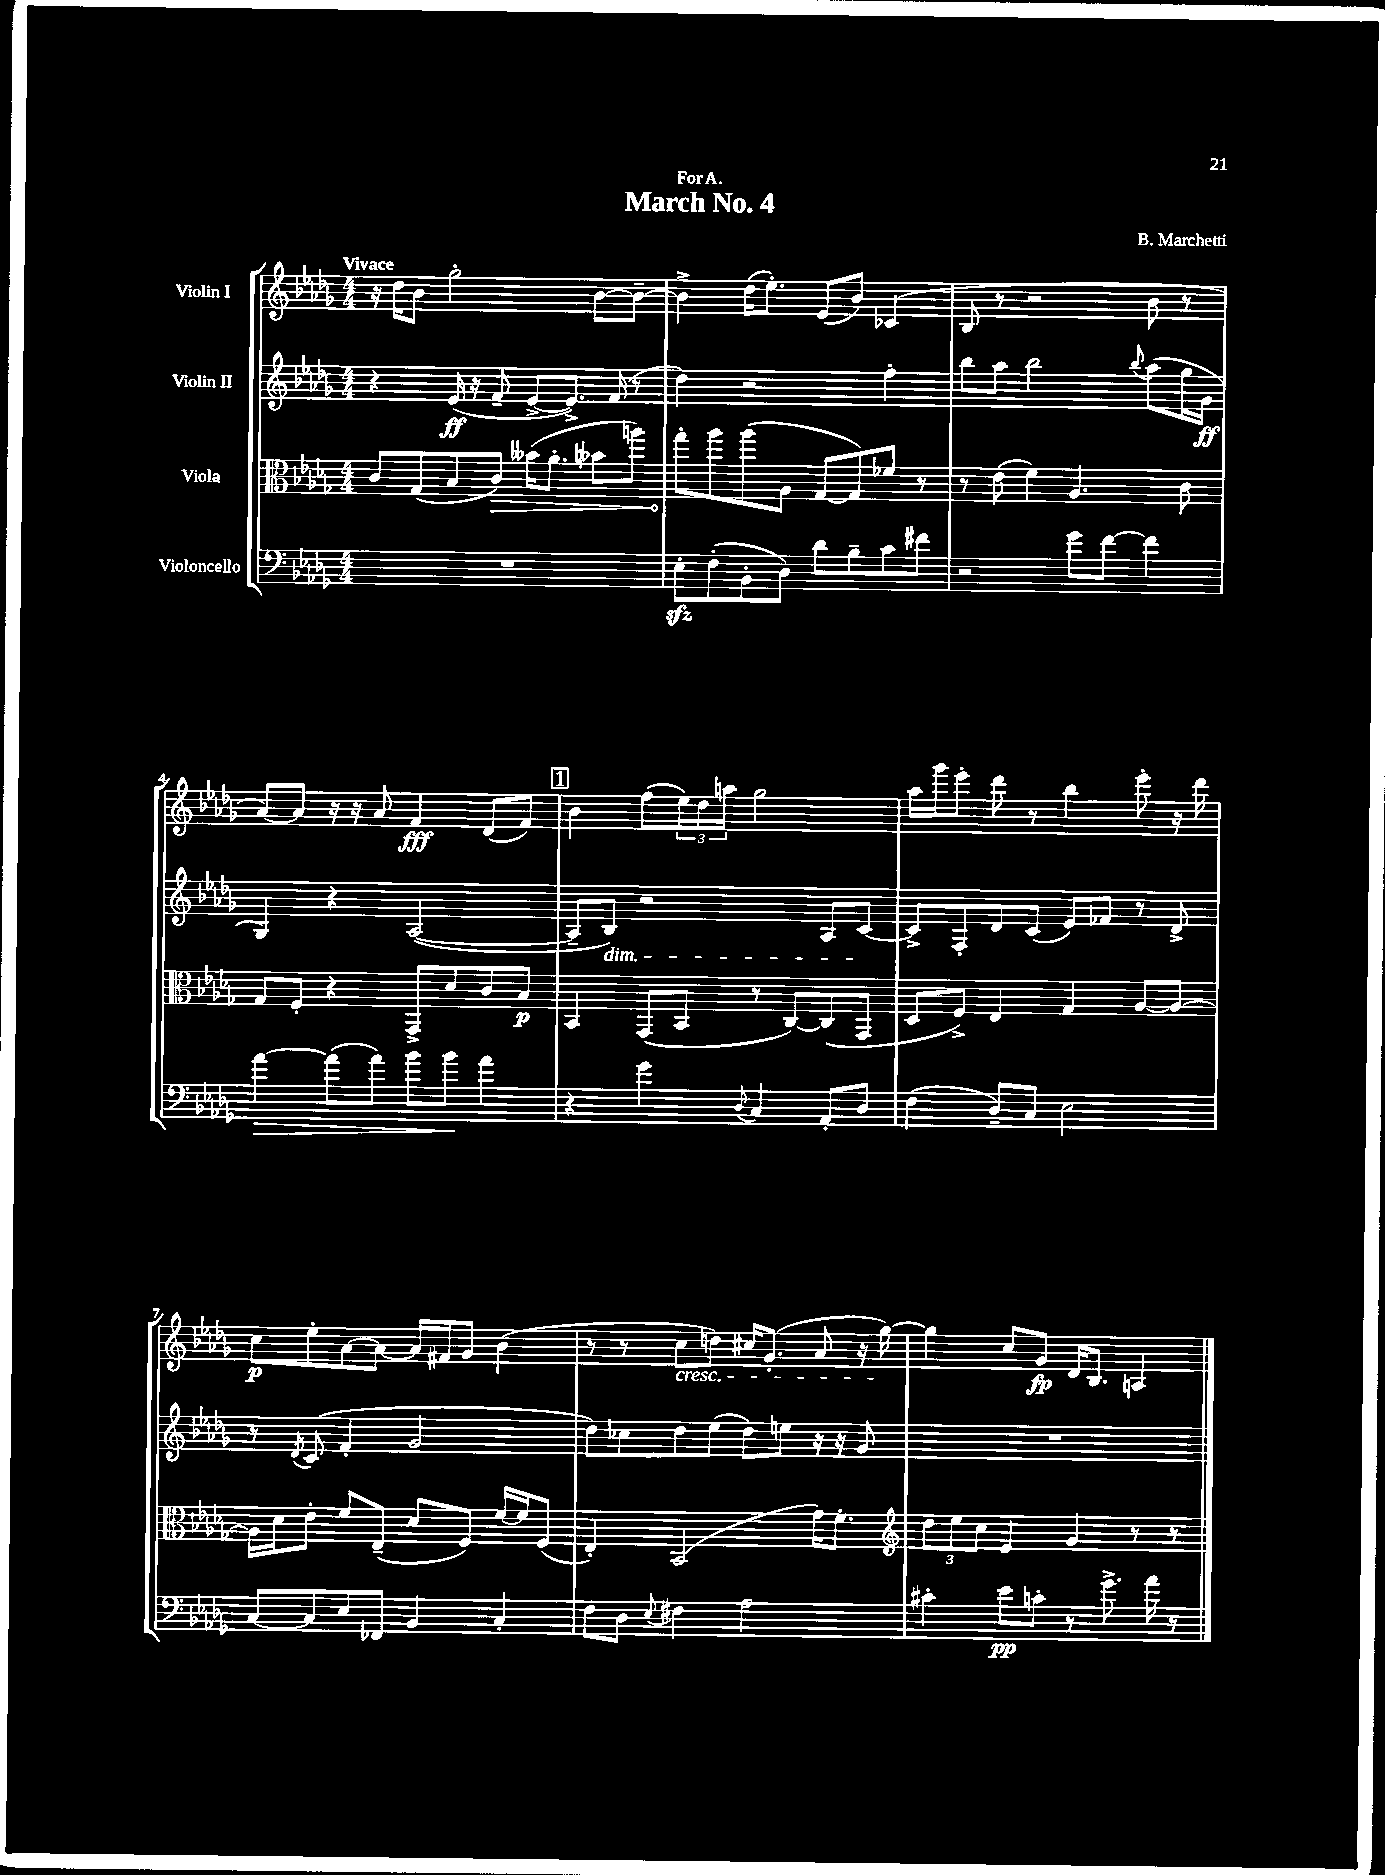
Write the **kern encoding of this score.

**kern	**kern	**kern	**kern
*staff4	*staff3	*staff2	*staff1
*clefF4	*clefC3	*clefG2	*clefG2
*k[b-e-a-d-g-]	*k[b-e-a-d-g-]	*k[b-e-a-d-g-]	*k[b-e-a-d-g-]
*M4/4	*M4/4	*M4/4	*M4/4
1r	8c	4r	16r
.	.	.	16dd-
.	(8G-	.	8b-
.	8B-	(16e-	2gg-'
.	.	16r	.
.	8c)	8f~	.
.	(16b--	[8e-^	.
.	8.a-'	.	.
.	.	8.e-^])	.
.	8b-	.	[8b-
.	.	(16f	.
.	8aa)	8r	8b-~_
=	=	=	=
8E-'	8gg-'	4dd-)	4b-^]
(8F'	8aa-	.	.
8BB-'	(8aa-	2r	(16dd-
.	.	.	8.ee-')
8D-)	8A-	.	.
8d-	[8G-	.	(8e-
8B-~	8G-])	.	8b-)
8c	8f-	4ff'	(4c-
8f#	8r	.	.
=	=	=	=
2r	8r	8bb-	8B-
.	(8e-	8aa-	8r
.	4f)	2bb-	2r
8g-	4.A-	.	.
[8f	.	.	.
.	.	8qqbb-	.
4f]	.	(8aa-	8b-
.	8c	16gg-	8r
.	.	16g-	.
=	=	=	=
[4a-	8G-	4G-)	[8a-)
.	8F'	.	8a-]
(8a-]	4r	4r	16r
.	.	.	16r
8a-)	.	.	8a-
8b-	8GG-^	([2A-	4f
8b-	8d-	.	.
4a-	8c	.	(8d-
.	8B-	.	8f)
=	=	=	=
4r	4BB-	8A-~]	4b-
.	.	8B-)	.
4g-	(8GG-	2r	(8ff
.	8BB-	.	24ee-)
.	.	.	24dd-
.	.	.	24aa
8qqD-	.	.	.
4C	8r	.	2gg-
.	[8C)	.	.
8AA-'	(8C]	8A-	.
8D-	8GG-	[8c	.
=	=	=	=
(4F	8D-	8c^]	16aa-
.	.	.	16ggg-
.	8F^)	8F'	8eee-'
8D-~)	4E-	8d-	8ddd-
8C	.	(8c	8r
2E-	4G-	8e-)	4bb-
.	.	8f-	.
.	[8A-	8r	8eee-'
.	8A-_	8d-^	16r
.	.	.	16ddd-
=	=	=	=
[8C	16A-]	8r	8cc
.	16d-	.	.
.	.	8qd-	.
8C]	8e-'	(8c	8ee-'
8E-	8f	4f'	[8a-
8FF-	(8E-~	.	8a-_
4BB-	8d-	2g-	16a-]
.	.	.	16f#
.	8F)	.	8g-
4C'	[16f	.	(4b-
.	16f]	.	.
.	(8F	.	.
=	=	=	=
8F	4E-')	8dd-)	8r
8D-	.	8cc-	8r
8qqE-	.	.	.
4F#	(2BB-	8dd-	8cc
.	.	(8ee-	8dd)
2A-	.	8dd-)	16cc#
.	.	.	(8.g-'
.	.	8ee	.
.	16g-)	16r	8a-
.	8.f'	16r	.
.	.	8g-	16r
.	.	.	[16gg-)
=	=	=	=
*	*clefG2	*	*
4c#'	12dd-	1r	4gg-]
.	12ee-	.	.
.	12cc	.	.
8e-	4e-	.	8cc
8c'	.	.	8g-
8r	4g-	.	16d-
.	.	.	8.B-
8.g-^	.	.	.
.	8r	.	4A
16a-	.	.	.
8r	8r	.	.
==	==	==	==
*-	*-	*-	*-
